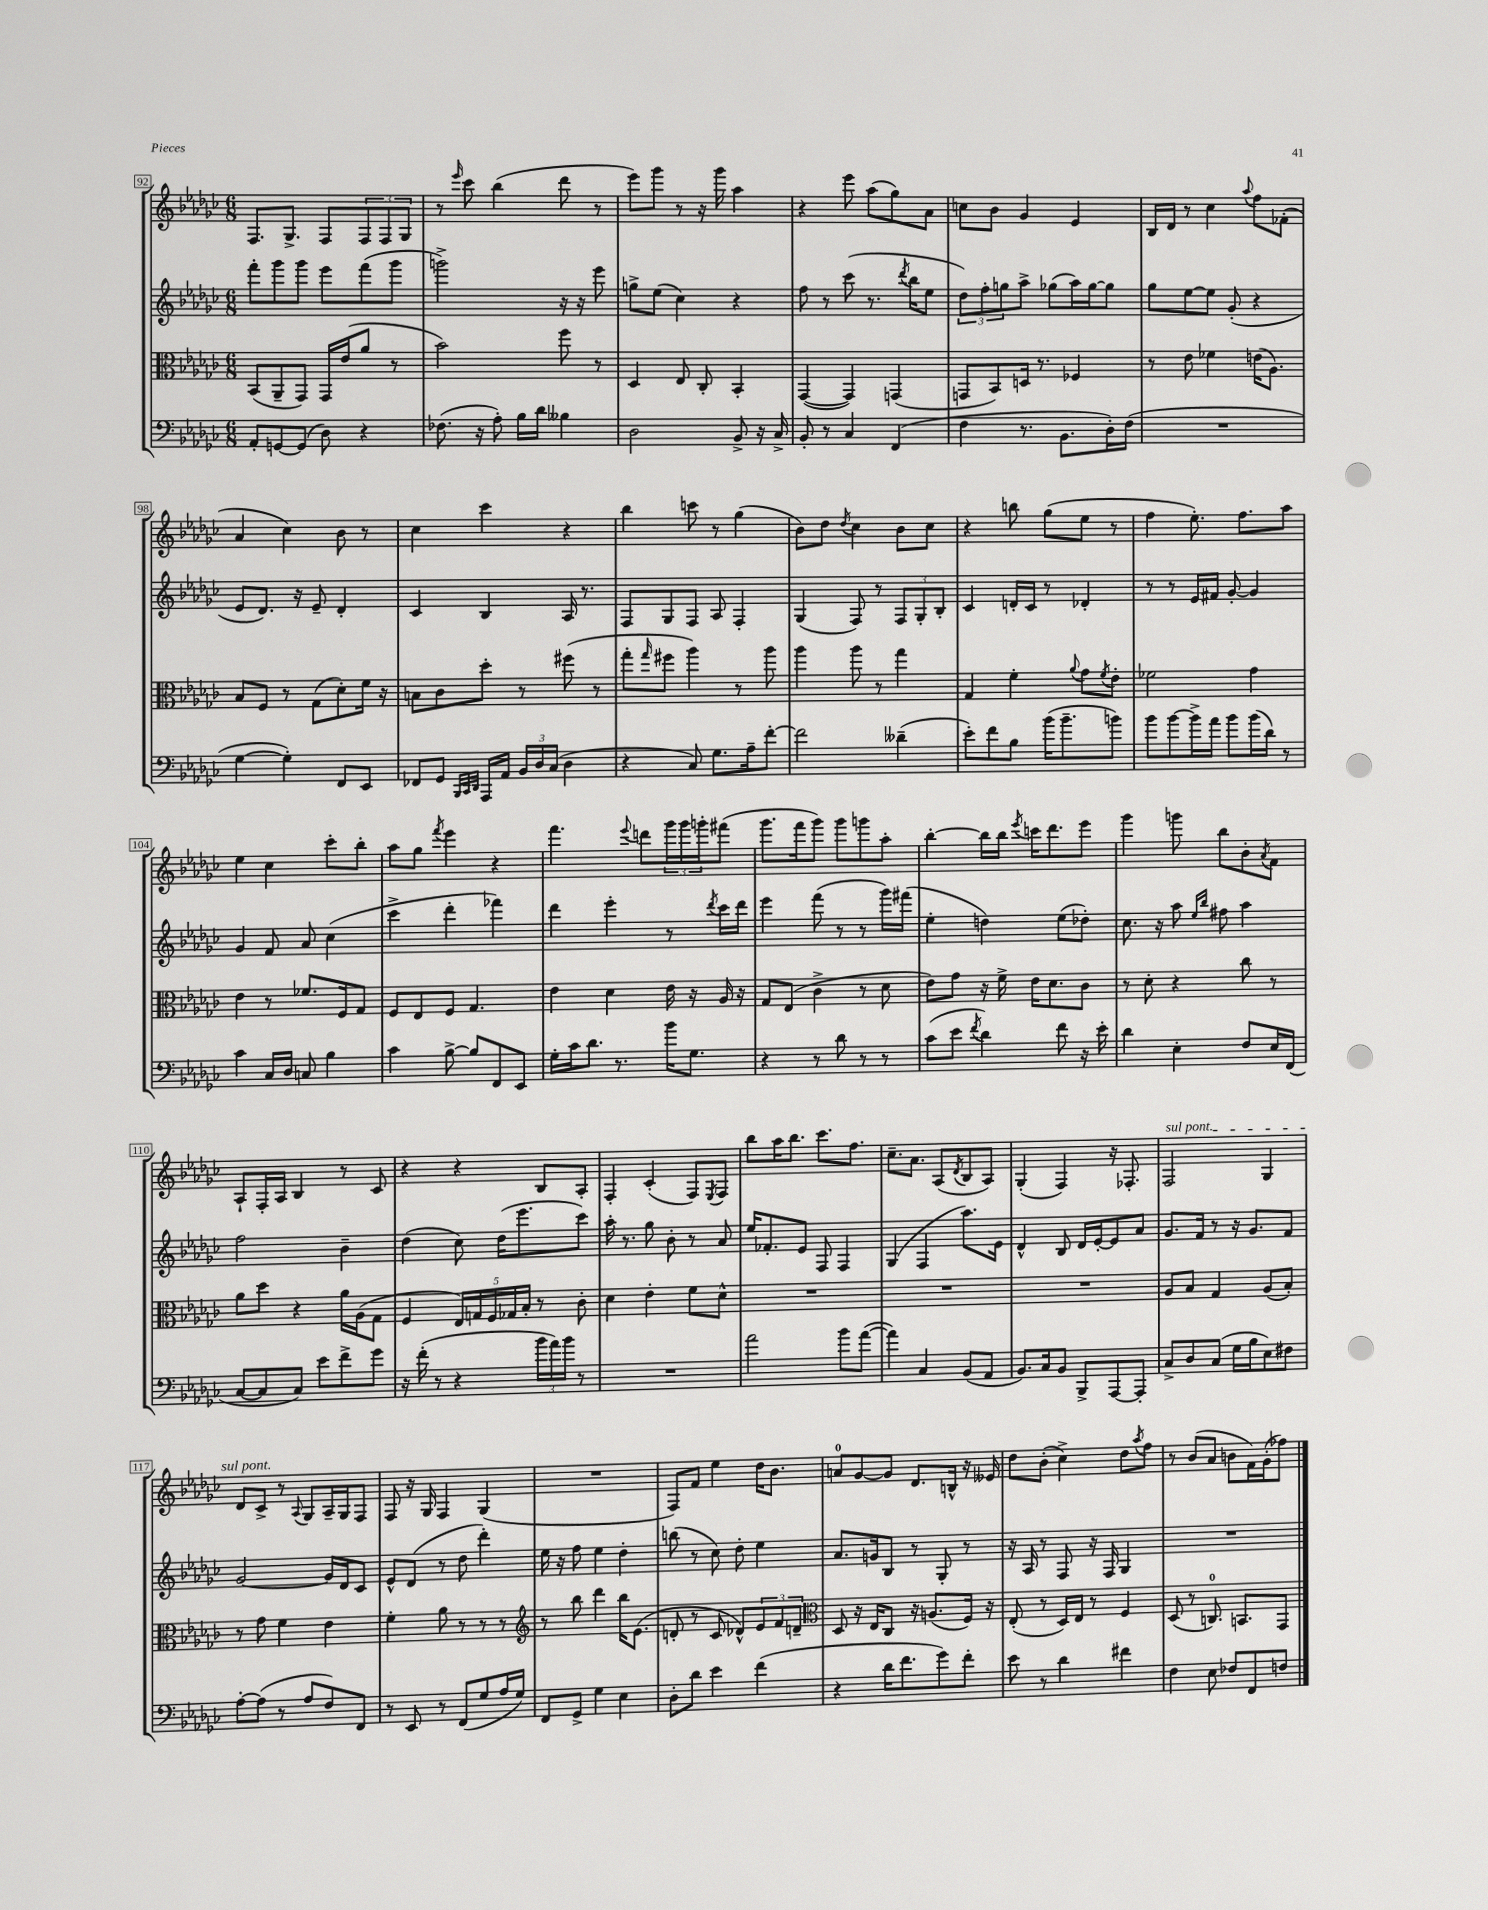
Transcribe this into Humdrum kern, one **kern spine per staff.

**kern	**kern	**kern	**kern
*staff4	*staff3	*staff2	*staff1
*clefF4	*clefC3	*clefG2	*clefG2
*k[b-e-a-d-g-c-]	*k[b-e-a-d-g-c-]	*k[b-e-a-d-g-c-]	*k[b-e-a-d-g-c-]
*M6/8	*M6/8	*M6/8	*M6/8
8AA-'/L	(8BB-/L	8fff'\L	8.F/L
[8GG/	8AA-~/	8ggg-\	.
.	.	.	8.G-^/J
(8GG/]J	8GG-/J)	8ggg-\J	.
8D-\)	16GG-/LL	8eee-\L	8F/L
.	(16e-/J	.	.
4r	8a-/J	(8fff\	12F/
.	.	.	12F/
.	8r	8ggg-\J	.
.	.	.	12G-/J
=	=	=	=
(8.F-\	2b-\)	2ggg^\)	8r
.	.	.	16qqeee-/
.	.	.	8ccc-\
16r	.	.	.
8A-'\)	.	.	(4bb-\
16B-\LL	.	.	.
16d-\JJ	.	.	.
4B--\	8ff\	16r	8ddd-\
.	.	16r	.
.	8r	8eee-\	8r
=	=	=	=
2D-\	4D-/	8gg^\L	8eee-\L)
.	.	(8ee-\J	8ggg-\J
.	8E-/	4cc-\)	8r
.	8C-'/	.	16r
.	.	.	16ggg-\
8BB-^/	4BB-'/	4r	4aa-\
16r	.	.	.
16C-^/	.	.	.
=	=	=	=
8BB-'/	([4GG-/	8ff\	4r
8r	.	8r	.
4C-/	4GG-/])	(8ccc-\	8eee-\
.	.	8.r	(8aa-\L
(4FF/	(4GG/	.	8gg-\)
.	.	8qddd-/	.
.	.	16bb-\LK	.
.	.	8ee-\J	8a-\J
=	=	=	=
4F\	8GG/L	12dd-\L)	8cc\L
.	.	12ff'\	.
.	8BB-/)	.	8b-\J
.	.	12gg\	.
8.r	16D/Jk	8aa-^\J	4g-/
.	8.r	.	.
.	.	(8gg-\L	.
8.BB-\L	.	.	.
.	4F-/	16aa-\L)	4e-/
.	.	[16gg-\J	.
16D-'\L)	.	8gg-\]J	.
(16F\JJ	.	.	.
=	=	=	=
2.r	8r	8gg-\L	16B-/LL
.	.	.	16d-/JJ
.	8e-\	[8ee-\	8r
.	4f-\	8ee-\]J	4cc-\
.	.	(8g-'/	.
.	.	.	8qqaa-/
.	(16e\LK	4r	8ff\L
.	8.A-\J)	.	.
.	.	.	(8f-'\J
=	=	=	=
[4G-\	8B-/L	8e-/L	4a-/
.	8F/J	8.d-/J)	.
4G-'\])	8r	.	4cc-\)
.	.	16r	.
.	(8G-\L	8e-~/	.
8FF/L	8d-'\)	4d-'/	8b-\
8EE-/J	16f\Jk	.	8r
.	16r	.	.
=	=	=	=
8FF-/L	8B\L	4c-/	4cc-\
8GG-/J	8c-\	.	.
32qqBBB-/LLL	.	.	.
32qqCC-/	.	.	.
32qqDD-/JJJ	.	.	.
16AAA-/LL	8dd-'\J	4B-/	4ccc-\
16AA-/JJ	.	.	.
24BB-/LL	8r	.	.
24D-/	.	.	.
(24C-/JJ	.	.	.
4D-\	(8ff#\	16A-/	4r
.	.	8.r	.
.	8r	.	.
=	=	=	=
4r	8gg-'\L	8F/L	4bb-\
.	16qqgg-/	.	.
.	8ff#\J	8G-/	.
8C-/)	4aa-\)	8F/J	8ccc\
8.G-\L	.	8A-/	8r
.	8r	4F'/	(4gg-\
16A-~\k	.	.	.
[8f'\J	8aa-\	.	.
=	=	=	=
2f\]	4aa-\	(4G-/	8b-\L)
.	.	.	8dd-\J
.	.	.	8qdd-/
.	8aa-\	8F/)	4cc-\
.	8r	8r	.
(4d--~\	4gg-\	12F/L	8b-\L
.	.	12G-'/	.
.	.	.	8cc-\J
.	.	12B-'/J	.
=	=	=	=
8e-'\L)	4G-/	4c-/	4r
8f\	.	.	.
8B-\J	4f'\	16d'/LL	8bb\
.	.	16c-/JJ	.
(16b-\LK	.	8r	(8gg-\L
8.b-~\	.	.	.
.	8qqa-/	.	.
.	8g-\L	4d-'/	8ee-\J
.	8qf/	.	.
8b\J)	8e-'\J	.	8r
=	=	=	=
8b-\L	2f-\	8r	4ff\
[8b-\	.	8r	.
16b-^\]L	.	16e-/LL	8.ee-'\)
16a-\JJ	.	16f#/JJ	.
8b-\L	.	[8g-'/	.
.	.	.	8.ff\L
(16b-\L	4g-\	4g-/]	.
16d-\JJ)	.	.	.
8r	.	.	8aa-\J
=	=	=	=
4c-\	4e-\	4g-/	4ee-\
16C-/LL	8r	8f/	4cc-\
16D-/JJ	.	.	.
8C/	8.f-/L	8a-/	.
4B-\	.	(4cc-\	8ccc-'\L
.	16F/k	.	.
.	8G-/J	.	8bb-'\J
=	=	=	=
4c-\	8F/L	4ccc-^\	8aa-\L
.	8E-/	.	8gg-\J
.	.	.	8qfff/
[8B-^\	8F/J	4ddd-'\	4eee-\
8B-/]L	4.G-/	.	.
8FF/	.	4fff-\)	4r
8EE-/J	.	.	.
=	=	=	=
16G-'\LL	4e-\	4ddd-\	4.fff\
16c-\J	.	.	.
8.d-\J	.	.	.
.	4d-\	4eee-'\	.
8.r	.	.	.
.	.	.	8qqeee-/
.	.	.	8ddd\L
16b-\LK	16e-\	8r	24ggg-\L
.	.	.	24ggg-\
8.G-\J	16r	.	.
.	.	.	24ggg'\J
.	.	8qddd-/	.
.	16A-/	16ccc-\LL	(8fff#\J
.	16r	16ddd-\JJ	.
=	=	=	=
4r	8G-/L	4eee-\	8.ggg-\L
.	(8E-/J	.	.
.	.	.	16fff\k
8r	4c-^\	(8fff\	8ggg-\J)
8d-\	.	8r	8ggg-\L
8r	8r	8r	8ggg\
8r	8d-\	16ggg-\LL)	8aa-'\J
.	.	(16fff#\JJ	.
=	=	=	=
(8c-\L	8e-\L)	4ee-'\	[4bb-'\
8e-\J	8g-\J	.	.
8qf/	.	.	.
4d-\)	16r	4dd\)	16bb-\]LL
.	16f^\	.	16bb-\JJ
.	.	.	8qeee-/
.	16e-\LK	.	16ccc\LK
.	8.d-\	.	8.ddd-\
8f\	.	(8ee-\L	.
16r	8c-\J	8dd-'\J)	8eee-\J
16e-'\	.	.	.
=	=	=	=
4d-\	8r	8.cc-\	4ggg-\
.	8d-'\	.	.
.	.	16r	.
4E-'\	4r	8aa-\	8ggg\
.	.	16qqee-/LL	.
.	.	16qqbb-/JJ	.
.	.	8ff#\	8bb-\L
8F/L	8cc-\	4aa-\	8b-'\
.	.	.	8qa-/
16E-/L	8r	.	8f\J
(16FF/JJ	.	.	.
=	=	=	=
[8C-/L	8a-\L	2ff\	8A-`/L
8C-/]	8dd-\J	.	16F'/L
.	.	.	16A-/JJ
8C-/J)	4r	.	4B-/
8e-\L	.	.	.
8f^\	16a-\LL	4b-~\	8r
.	(16A-\J	.	.
8g-\J	8G-\J	.	8c-/
=	=	=	=
16r	4F/	(4dd-\	4r
(16f'\	.	.	.
8r	.	.	.
4r	20E-/LL)	8cc-\)	4r
.	20G/	.	.
.	20F/	.	.
.	.	(16dd-\LK	.
.	20G-/	.	.
.	.	8.eee-\	.
.	20B-'/JJ	.	.
24b-\LL	8r	.	8B-/L
24a-\)	.	.	.
24b-\JJ	.	.	.
8r	8c-'\	8ccc-\J)	8A-'/J
=	=	=	=
2.r	4d-\	16aa-'\	4F'/
.	.	8.r	.
.	4e-'\	8gg-\	(4c-'/
.	.	8b-'\	.
.	8f\L	8r	8F/L)
.	.	.	8qE-/
.	8d-^^\J	8a-/	8F/J
=	=	=	=
2a-\	2.r	16ee-/LK	8bb-\L
.	.	8.f-'/	.
.	.	.	16aa-\K
.	.	.	8.bb-\J
.	.	8e-/J	.
.	.	8F/	8.ccc-\L
8b-\L	.	4F/	.
.	.	.	8.ff\J
([8a-\J	.	.	.
=	=	=	=
4a-\])	2.r	(4G-/	8.cc-~\L
.	.	.	8.a-\J
4C-/	.	4F/	.
.	.	.	(8A-/L
.	.	.	8qd-/
(8BB-/L	.	8.aa-\L)	8B-/
8AA-/J	.	.	8A-/J)
.	.	16e-\Jk	.
=	=	=	=
8.BB-/L)	2.r	4d-^^/	(4G-'/
16C-/k	.	.	.
8BB-/J	.	8B-/	4F/)
8BBB-^/L	.	16d-/LL	.
.	.	[16e-'/J	.
[8AAA-/	.	8e-/]	16r
.	.	.	8.F-'/
8AAA-'/]J	.	8a-/J	.
=	=	=	=
8C-^/L	8A-/L	8.g-/L	2F/
8D-/	8B-/J	.	.
.	.	16f/Jk	.
(8C-/J	4G-/	8r	.
16G-\LL	.	16r	.
16B-\J	.	8.g-/L	.
8E-\)	(8A-/L	.	4G-/
8F#\J	8B-'/J)	8f/J	.
=	=	=	=
[8A-'\L	8r	[2g-/	8d-/L
(8A-\]J	8g-\	.	8c-^/J
8r	4f\	.	8r
.	.	.	8qqA-/
8A-/L	.	.	8G-/L
8F/)	4e-\	16g-/]LL	16A-~/L
.	.	16d-/J	16G-/J
8FF/J	.	8c-/J	8F/J
=	=	=	=
8r	4f'\	8e-^^/L	8F/
8EE-/	.	(8d-/J	16r
.	.	.	16G-/
8r	8a-\	8r	4F/
(8FF/L	8r	8dd-\	.
8G-/	8r	4ddd-'\)	(4G-/
16A-/L	8r	.	.
16G-/JJ)	.	.	.
=	=	=	=
*	*clefG2	*	*
8FF/L	8r	16ee-\	2.r
.	.	16r	.
8GG-^/J	8bb-\	8ff\	.
4G-\	4ddd-\	4ee-\	.
4E-\	16bb-\LK	4dd-'\	.
.	(8.e-\J	.	.
=	=	=	=
8D-'\L	8d'/	(8bb\	8F/L)
8d-\J	8r	8r	8f/J
4e-\	8c-/	8cc-\)	4ee-\
.	8d-^^/L)	8dd-'\	.
(4f\	12e-/	4ee-\	16dd-\LK
.	.	.	8.b-\J
.	12f/	.	.
.	12d~/J	.	.
=	=	=	=
*	*clefC3	*	*
4r	8D-/	8.a-/L	8a/L
.	16r	.	[8g-/
.	16E-/LK	16g/k	.
16d-\LK	8C-/J	8B-/J	8g-/]J
8.f\	.	.	.
.	16r	8r	8.d-/L
.	(8.A/L	.	.
8g-\)	.	8G-'/	.
.	.	.	16B^^/Jk
8f'\J	16F/Jk)	8r	16r
.	16r	.	16e--/
=	=	=	=
8e-\	(8E-'/	16r	8dd-\L
.	.	16A-/	.
8r	8r	8r	(8b-'\J
4d-\	16D-/LL)	8F/	4cc-^\)
.	16E-/JJ	.	.
.	8r	16r	.
.	.	16F/	.
4f#\	4F/	4G-/	8dd-\L
.	.	.	8qaa-/
.	.	.	8ff\J
=	=	=	=
4F\	(8D-/	2.r	8r
.	8r	.	(8b-/L
8E-\	8.C/)	.	8a-/J
8F-/L	.	.	8b\L
.	8.BB/L	.	.
8FF/	.	.	16f\L)
.	.	.	(16g-'\J
8F/J	8GG-/J	.	8ff-\J)
==	==	==	==
*-	*-	*-	*-
